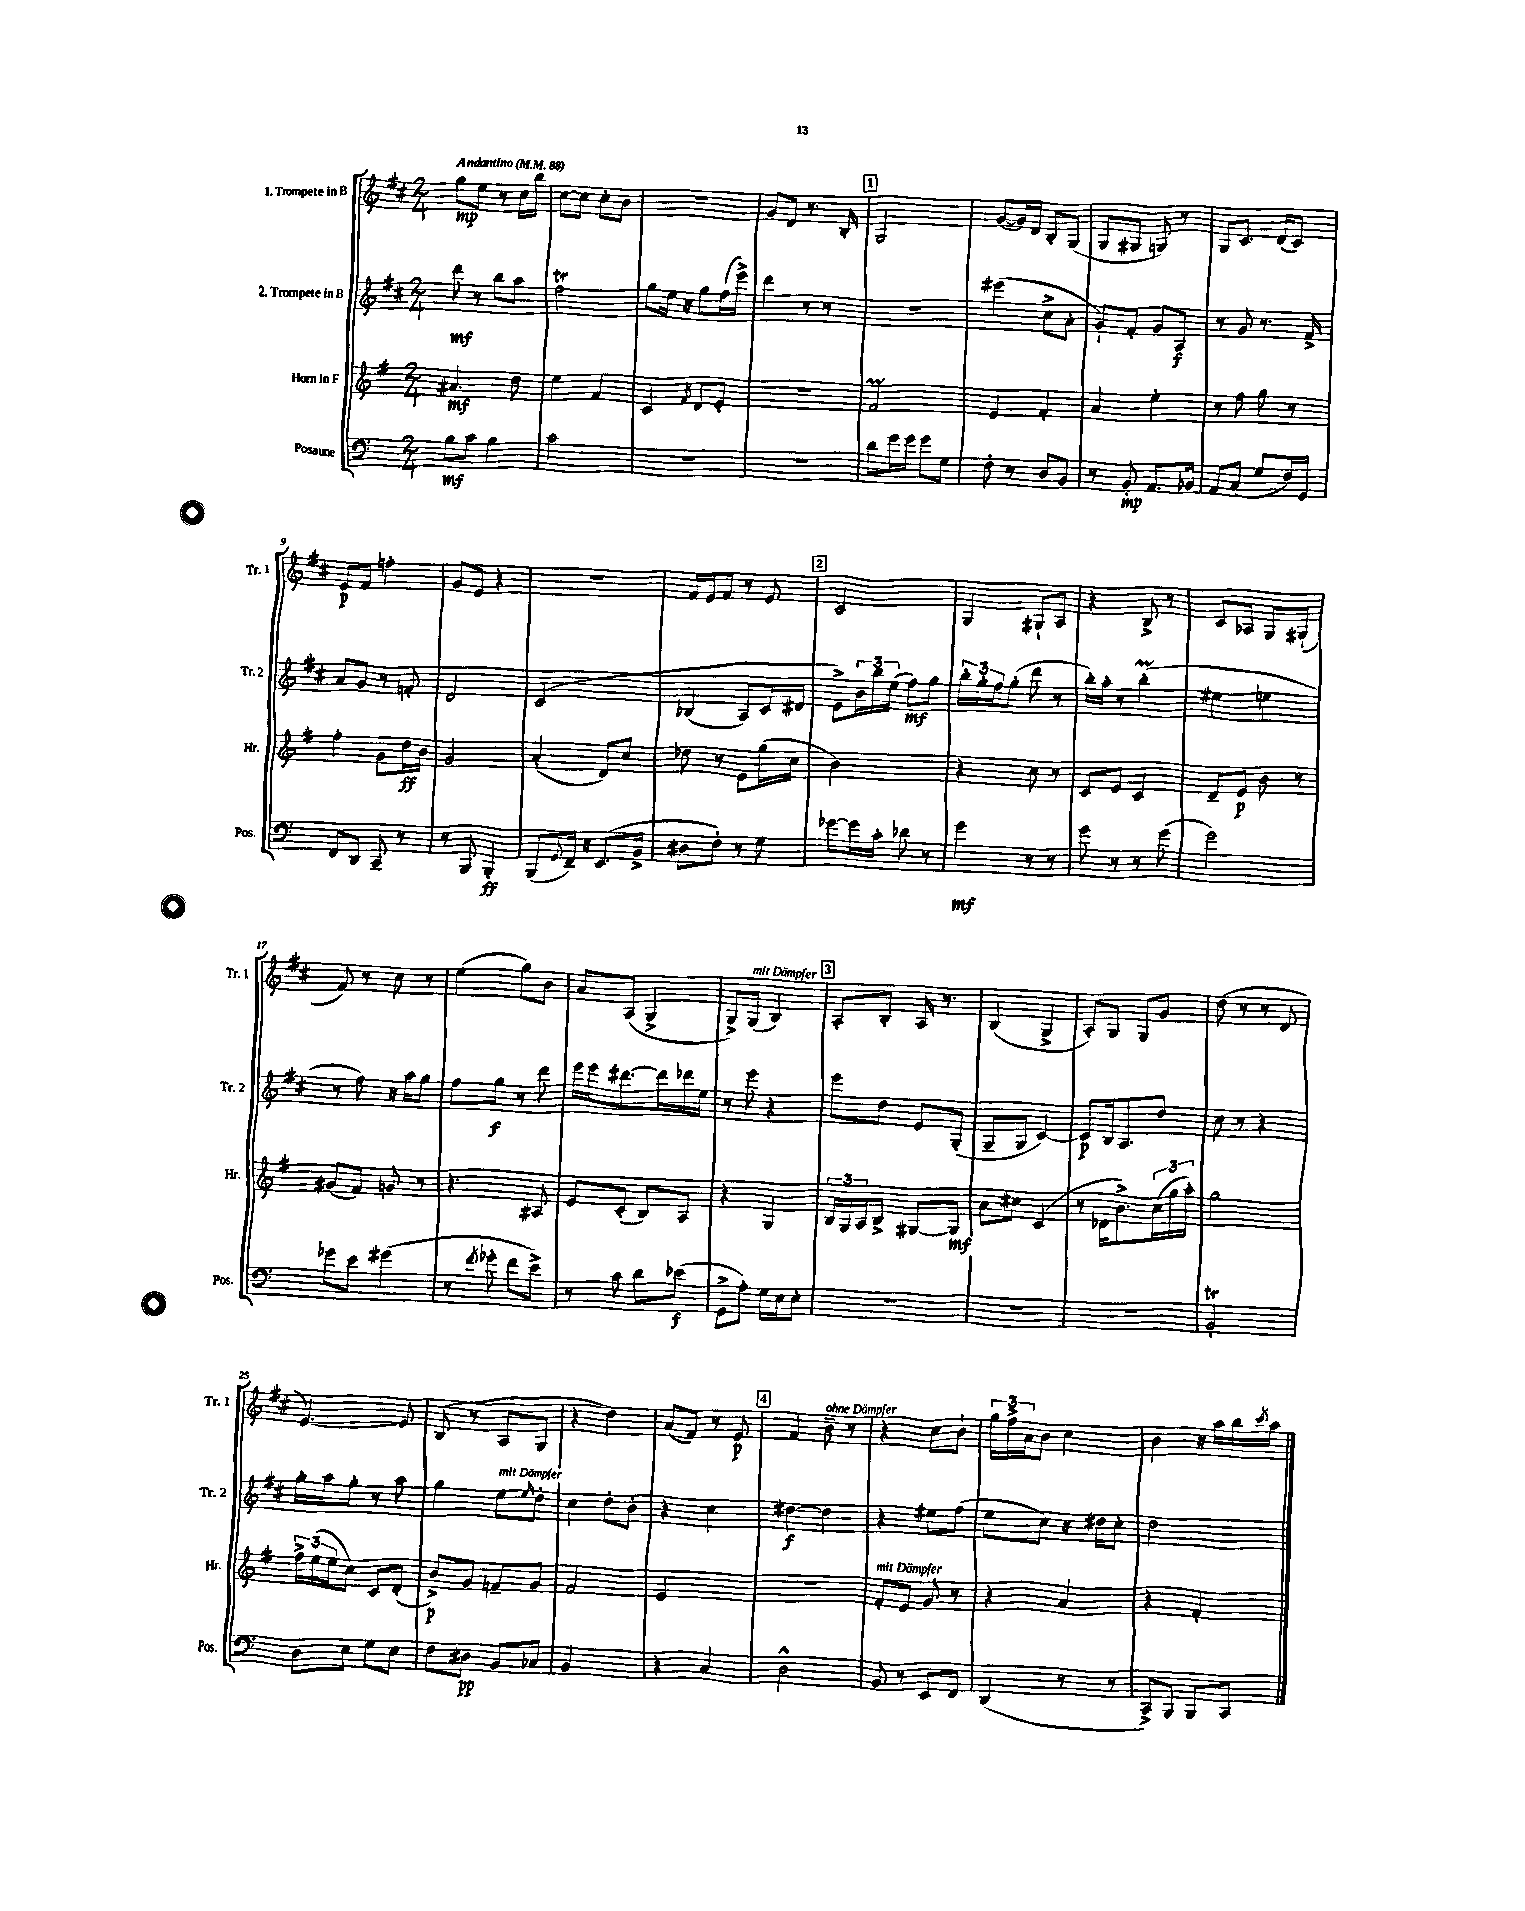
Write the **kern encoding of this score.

**kern	**kern	**kern	**kern
*staff4	*staff3	*staff2	*staff1
*clefF4	*clefG2	*clefG2	*clefG2
*k[]	*k[f#]	*k[f#c#]	*k[f#c#]
*M2/4	*M2/4	*M2/4	*M2/4
*MM88	*MM88	*MM88	*MM88
8B	4.a#	8ddd	8gg
8c	.	8r	8ee
4B	.	8bb	8r
.	8dd	8aa	16cc#
.	.	.	16bb
=	=	=	=
2c	4ee	2ff#	[8cc#
.	.	.	8cc#]
.	4f#	.	8cc#'
.	.	.	8b
=	=	=	=
2r	4c	8gg	2r
.	.	16ee	.
.	.	16r	.
.	8qf#	.	.
.	8d	8gg	.
.	8e'	(16ff#	.
.	.	16eee^)	.
=	=	=	=
2r	2r	4ddd	8g
.	.	.	8d
.	.	8r	8.r
.	.	8r	.
.	.	.	16B'
=	=	=	=
8d	2f#	2r	2G
16g	.	.	.
16g	.	.	.
8g	.	.	.
8G	.	.	.
=	=	=	=
8F'	4e	(4eee#	([8g
8r	.	.	16g])
.	.	.	16d
8D	4f#'	8cc#^	8B'
8BB	.	8a'	(8G
=	=	=	=
8r	4a	8g`)	8G
8BB'	.	8f#'	8G#
8.AA	4ee'	8g	8G)
.	.	8A	8r
16BB-	.	.	.
=	=	=	=
8AA	8r	8r	8G
(8C	8ff#	8g	8.c#
8G	8gg	8.r	.
.	.	.	(16d
16F)	8r	.	8c#)
16GG	.	16f#^	.
=	=	=	=
8FF	4ff#'	8a	8e
8DD	.	8g	8f#
8CC~	8g	8r	4ff'
8r	16dd	8f'	.
.	16b	.	.
=	=	=	=
8r	2g	2d	8g
8BBB	.	.	8e
4BBB'	.	.	4r
=	=	=	=
(8BBB	(4a'	&(2c#	2r
8qqGG	.	.	.
16FF~)	.	.	.
16r	.	.	.
(8.EE	8d)	.	.
.	8cc	.	.
16BB^	.	.	.
=	=	=	=
8D#	8dd-	(4B-	16f#
.	.	.	16e
8F')	8r	.	8f#
8r	8e	8A)	8r
8G	(16gg	16c#	8e
.	16cc	16d#	.
=	=	=	=
[8g-	2b)	8e^&)	2c#
16g-]	.	24b	.
.	.	24bb	.
16c'	.	.	.
.	.	(24ee	.
8d-	.	8ff#)	.
8r	.	8gg	.
=	=	=	=
4g	4r	24bb'	4G
.	.	24gg'	.
.	.	24ff#	.
.	.	(8gg'	.
8r	8cc	8ddd	8G#`
8r	8r	8r	8A
=	=	=	=
8g	8c	16bb')	4r
.	.	16aa'	.
8r	8e	8r	.
8r	4c	(4bb'	8B^
(8g	.	.	8r
=	=	=	=
2g)	8d~	4ee#	8c#
.	8e	.	8A-
.	8b	4ee	8G
.	8r	.	(8G#`
=	=	=	=
8g-	(8g#	8r	8f#)
8e	8f#)	8ff#)	8r
(4g#	8g	16r	8cc#
.	.	16aa	.
.	8r	8gg	8r
=	=	=	=
8r	4.r	8ff#	(4ee
8qf	.	.	.
8g-'	.	8gg	.
8f	.	8r	8gg)
8e^)	8A#	8ddd	8b
=	=	=	=
8r	8e	16eee	8a
.	.	16eee	.
8c	(8c'	[8.ddd#	(8A
8d	8B)	.	4G^
.	.	16ddd#]	.
(8e-	8A	16ddd-	.
.	.	16ee	.
=	=	=	=
8GG^	4r	8r	8G^)
8A')	.	8eee	(8G
16G	4G	4r	4B)
16E	.	.	.
8E'	.	.	.
=	=	=	=
2r	24B	8eee	8A'
.	24G	.	.
.	24A	.	.
.	8B^	8dd	8B'
.	[8G#	8e	16A
.	.	.	8.r
.	8G#]	(8G'	.
=	=	=	=
2r	8a	8G~	(4B
.	8cc#	8G	.
.	(4c	[4c#)	4G^
=	=	=	=
2r	8r	8c#]	8A')
.	16d-	16B	8G
.	8.b^)	8.A	.
.	.	.	8G
.	(24cc	8dd	8g
.	24gg	.	.
.	24aa')	.	.
=	=	=	=
2BB'	2gg	8cc#	(8dd
.	.	8r	8r
.	.	4r	8r
.	.	.	8d
=	=	=	=
8D	24ff#^	16gg'	[4.e)
.	(24ee	.	.
.	.	16aa	.
.	24ee	.	.
8E	8cc)	8gg'	.
8G	8c	8r	.
8E	(8d'	8aa	8e]
=	=	=	=
8F	8b^)	4gg	(8B
8D#	8g	.	8r
8BB	8f~	8ee	8A
.	.	16qqee	.
8C-	8g	8dd'	8G
=	=	=	=
2BB	2f#	4cc#	4r
.	.	8dd'	4dd)
.	.	8b'	.
=	=	=	=
4r	2e	4r	(8a
.	.	.	8f#)
4C	.	4cc#	8r
.	.	.	8e
=	=	=	=
2D^^	2r	[4dd#	4f#
.	.	4dd#]	8b~
.	.	.	8r
=	=	=	=
8BB	8f#'	4r	4r
8r	8e	.	.
8EE	8g	8ee#	8cc#
8FF	8r	(8ff#	8b`
=	=	=	=
(4DD	4r	8ee	24gg
.	.	.	24ff#^
.	.	.	24a
.	.	8cc#)	8b
8r	4a	16r	4cc#
.	.	16dd#	.
8r	.	8cc#'	.
=	=	=	=
8CC^)	4r	2dd	4b
8BBB	.	.	.
8BBB	4f#'	.	16r
.	.	.	16aa
8CC	.	.	16bb
.	.	.	8qccc#
.	.	.	16aa
==	==	==	==
*-	*-	*-	*-
